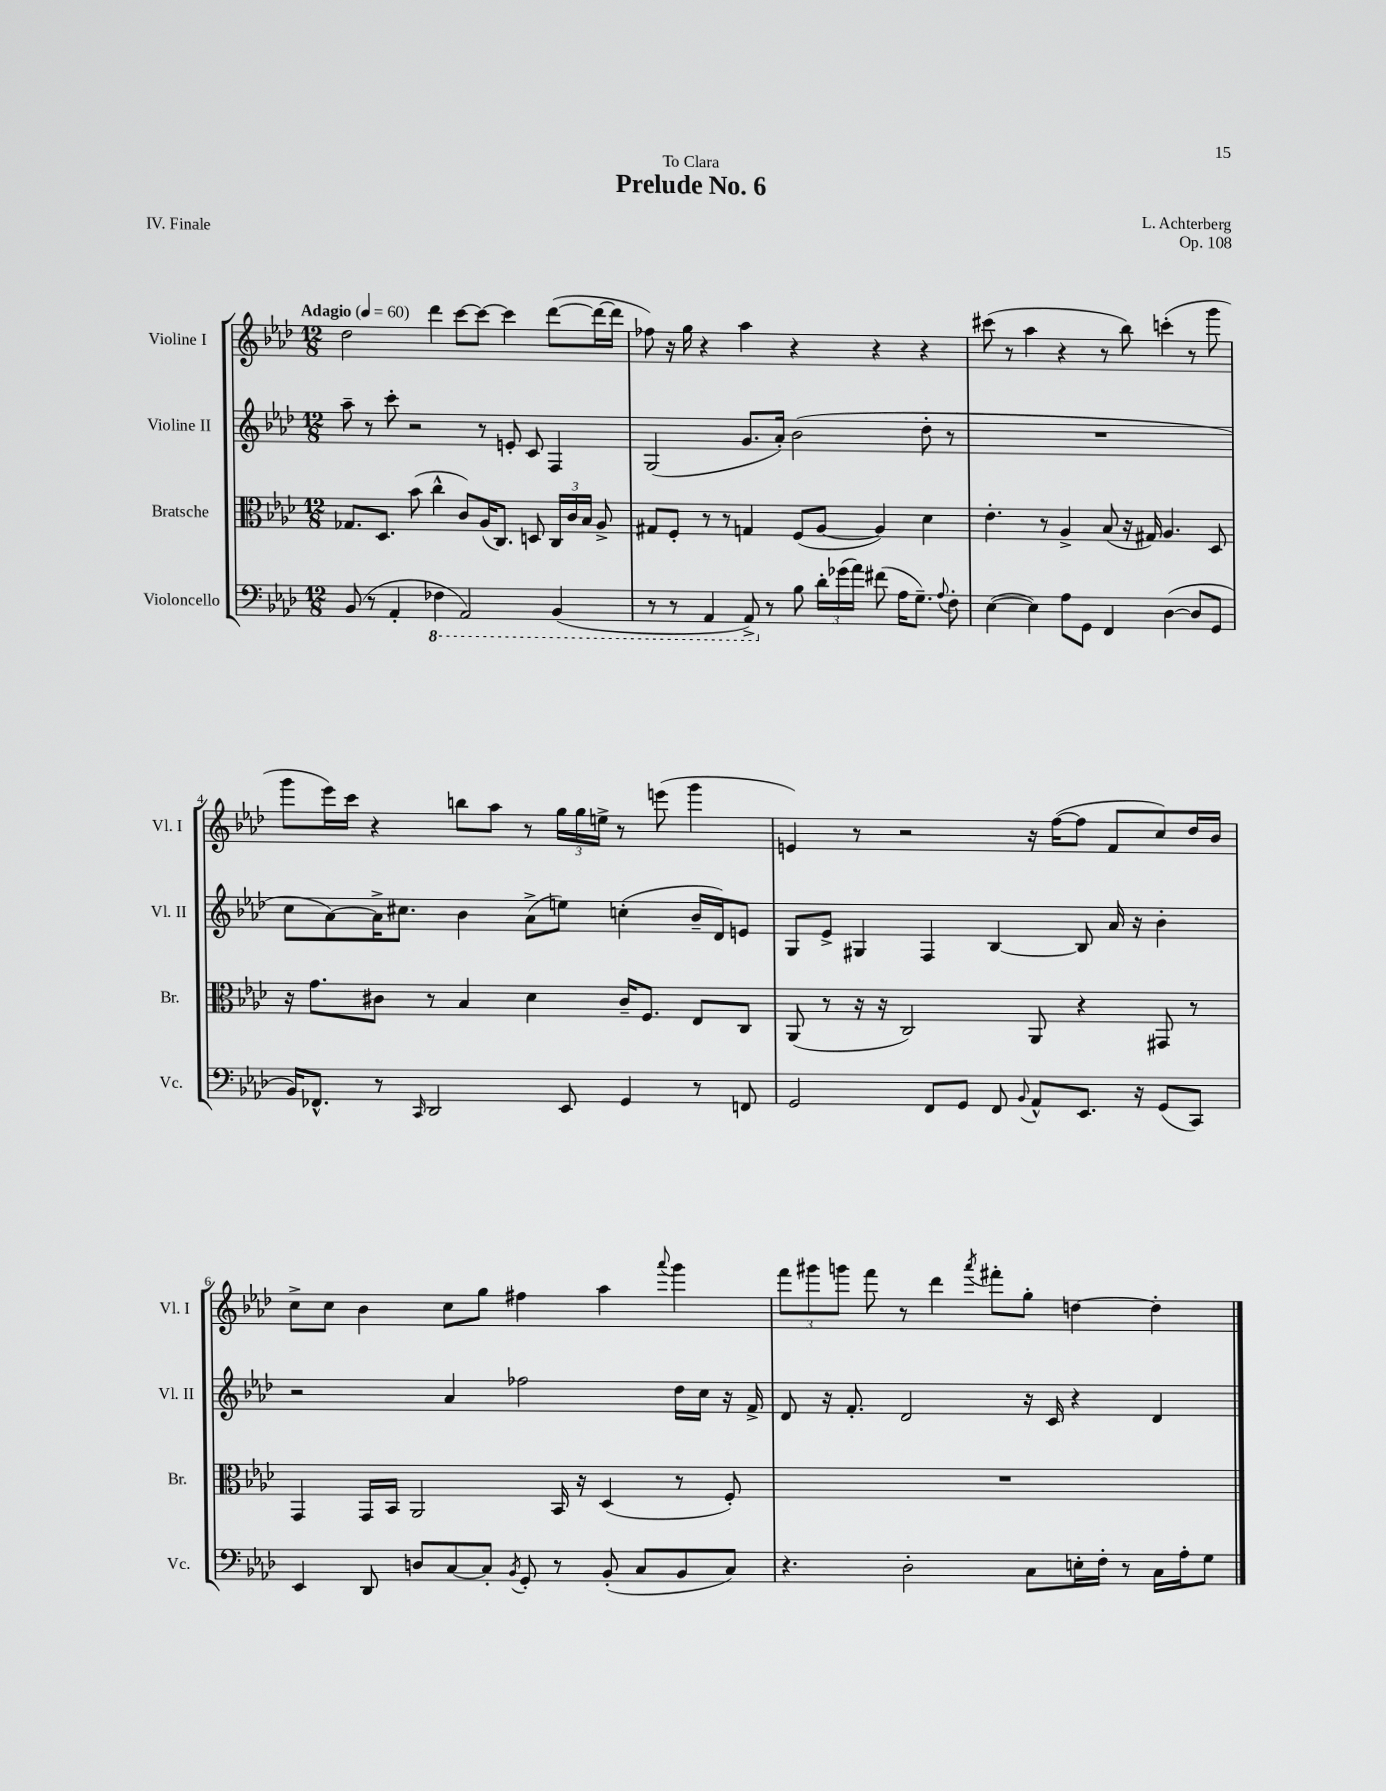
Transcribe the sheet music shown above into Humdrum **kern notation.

**kern	**kern	**kern	**kern
*part4	*part3	*part2	*part1
*staff4	*staff3	*staff2	*staff1
*I"Violoncello	*I"Bratsche	*I"Violine II	*I"Violine I
*I'Vc.	*I'Br.	*I'Vl. II	*I'Vl. I
*clefF4	*clefC3	*clefG2	*clefG2
*k[b-e-a-d-]	*k[b-e-a-d-]	*k[b-e-a-d-]	*k[b-e-a-d-]
*M12/8	*M12/8	*M12/8	*M12/8
*MM60	*MM60	*MM60	*MM60
=1	=1	=1	=1
!	!	!	!LO:TX:a:B:t=Adagio
(8BB-/	8.G-X/L	8aa-~\	2dd-\
8r	.	8r	.
.	8.D-/J	.	.
4AA-'/	.	8ccc'\	.
.	(8b-\	2r	.
*8ba	*	*	*
4FF-X\	4cc^^\	.	4ddd-\
2AAA-/)	8c/L)	.	[8ccc\L
.	(16A-/K	8r	8ccc\J_
.	8.C/J)	.	.
.	.	8en'/	4ccc\]
.	8Dn/	8c/	.
(4BBB-/	24C/LL	4F/	([8ddd-\L
.	24c/	.	.
.	24B-/JJ	.	.
.	8A-^/	.	16ddd-\L_
.	.	.	16ddd-\JJ]
=2	=2	=2	=2
8r	8G#X/L	(2G/	8ff-X\)
8r	8F'/J	.	16r
.	.	.	16gg\
4AAA-/	8r	.	4r
.	8r	.	.
8AAA-^/)	4Gn/	8.g/L	4aa-\
*X8ba	*	*	*
8r	.	.	.
.	.	16a-'/Jk)	.
8B-\	(8F/L	(2b-\	4r
24d-'\LL	[8A-/J	.	.
(24g-X\	.	.	.
24a-\JJ)	.	.	.
(8f#X\	4A-/])	.	4r
16A-\KL	.	.	.
8.G~\J)	.	.	.
.	4d-\	8dd-'\	4r
8qqA-/	.	.	.
8F'\	.	8r	.
=3	=3	=3	=3
([4E-\	4.e-'\	1.r	(8ccc#X\
.	.	.	8r
4E-\])	.	.	4aa-\
.	8r	.	.
8A-\L	4A-^/	.	4r
8GG\J	.	.	.
4FF/	(8B-/	.	8r
.	16r	.	8bb-\)
.	16G#X/)	.	.
([4D-\	4.A-/	.	(4cccn'\
8D-/L]	.	.	8r
8GG/J	8D-/	.	8ggg\
!!LO:LB:g=z
=4	=4	=4	=4
16BB-/KL)	16r	8cc\L	8ggg\L
8.FF-X^^/J	8.g\L	.	.
.	.	[8a-\)	16eee-\L)
.	.	.	16ccc\JJ
8r	8c#X\J	16a-^\K]	4r
.	.	8.cc#X\J	.
16qqCC/	.	.	.
2DD-/	8r	.	.
.	4B-/	4b-\	8bbn\L
.	.	.	8aa-\J
.	4d-\	(8a-^\L	8r
8EE-/	.	8een\J)	24gg\LL
.	.	.	24gg\
.	.	.	24een^\JJ
4GG/	16c#~/KL	(4ccn'\	8r
.	8.F/J	.	.
.	.	.	(8eeen\
8r	8E-/L	16b-~/LL	4ggg\
.	.	16d-/J)	.
8FFn/	8C/J	8en/J	.
=5	=5	=5	=5
2GG/	(8AA-/	8G/L	4en/)
.	8r	8e-^/J	.
.	16r	4G#X/	8r
.	16r	.	.
.	2C/)	.	2r
8FF/L	.	4F/	.
8GG/J	.	.	.
8FF/	.	[4B-/	.
8qqBB-/	.	.	.
8AA-^^/L	8AA-/	.	16r
.	.	.	([16ff\KL
8.EE-/J	4r	8B-/]	8ff\J]
.	.	16a-/	8f/L
16r	.	16r	.
(8GG/L	8GG#X/	4b-'\	8cc/)
8CC/J)	8r	.	16dd-/L
.	.	.	16b-/JJ
!!LO:LB:g=z
=6	=6	=6	=6
4EE-/	4GG/	2r	8cc^\L
.	.	.	8cc\J
8DD-/	16GG/LL	.	4b-\
.	16BB-/JJ	.	.
8Dn/L	2AA-/	.	.
[8C/	.	4a-/	8cc\L
8C'/J]	.	.	8gg\J
8qBB-/	.	.	.
8GG'/	.	2ff-X\	4ff#X\
8r	16BB-/	.	.
.	16r	.	.
(8BB-'/	(4D-/	.	4aa-\
8C/L	.	.	.
.	.	.	8qqaaa-/
8BB-/	8r	16dd-\LL	4ggg\
.	.	16cc\JJ	.
8C/J)	8F'/)	16r	.
.	.	16f^/	.
=7	=7	=7	=7
4.r	1.r	8d-/	12fff\L
.	.	.	12ggg#X\
.	.	16r	.
.	.	.	12gggn\J
.	.	8.f'/	.
.	.	.	8fff\
2D-'\	.	2d-/	8r
.	.	.	4ddd-\
.	.	.	8qaaa-/
.	.	.	8fff#X'\L
8C\L	.	16r	8gg'\J
.	.	16c/	.
16En'\L	.	4r	[4ddn\
16F'\JJ	.	.	.
8r	.	.	.
16C\LL	.	4d-/	4dd'\]
16A-'\J	.	.	.
8G\J	.	.	.
==	==	==	==
*-	*-	*-	*-
